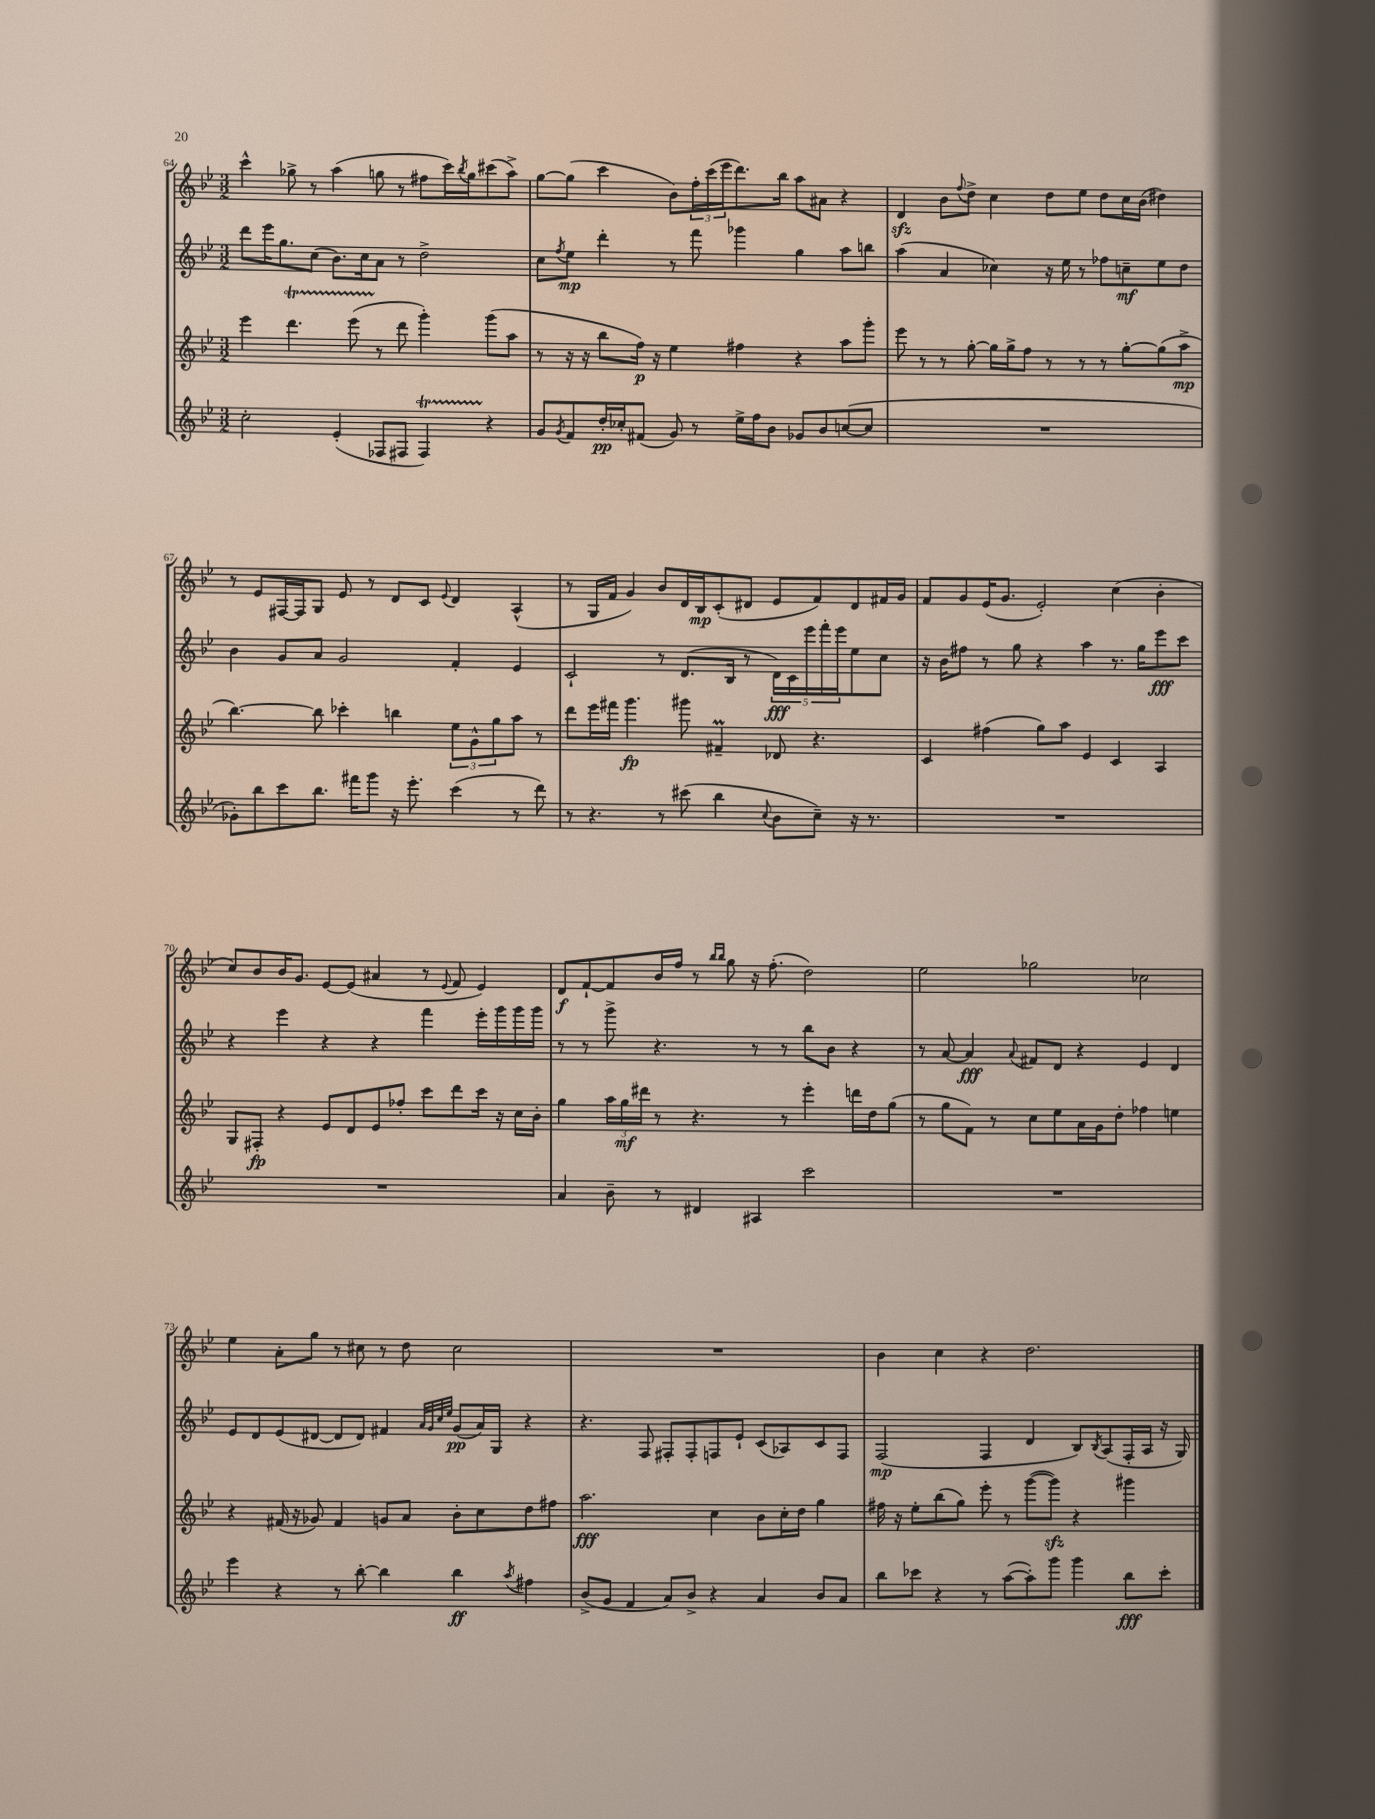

**kern	**kern	**kern	**kern
*staff4	*staff3	*staff2	*staff1
*clefG2	*clefG2	*clefG2	*clefG2
*k[b-e-]	*k[b-e-]	*k[b-e-]	*k[b-e-]
*M3/2	*M3/2	*M3/2	*M3/2
2cc'\	4eee-\	8ddd\L	4ccc^^\
.	.	16eee-\K	.
.	.	8.gg\	.
.	4.ddd\	.	8gg-^\
.	.	(8cc\J	8r
(4e-'/	.	8.b-\L)	(4aa\
.	(8eee-\	.	.
.	.	16cc\k	.
8F-/L	8r	8a\J	8gg\
8F#/J	8ddd\	8r	8r
4F#/)	4ggg'\)	2dd^\	8ff#\L
.	.	.	16ccc\L)
.	.	.	8qbb-/
.	.	.	16gg\J
4r	(8ggg\L	.	(8ccc#\
.	8aa\J	.	8aa^\J)
=	=	=	=
8g/L	8r	8cc\L	[8gg\L
8qg/	.	8qff/	.
8f/	16r	8ee-\J	(8gg\]J
.	16r	.	.
16dd'/L	8bb-\L	4ddd'\	4ccc\
16cc-'/J	.	.	.
(8f#/J	16ff\Jk)	.	.
.	16r	.	.
8g/)	4ee-\	8r	8b-\L)
8r	.	8fff\	24ff'\L
.	.	.	(24ccc\
.	.	.	24eee-\J
16ee-^\LL	4ff#\	4ggg-\	8.ddd\)
16ff\J	.	.	.
8b-\J	.	.	.
.	.	.	16bb-\Jk
8g-/L	4r	4gg\	8aa\L
8b-/	.	.	8a#\J
([8cc/	8aa\L	8aa\L	4r
8cc/]J	8ggg'\J	8bb\J	.
=	=	=	=
1.r	8eee-\	(4aa\	4d/
.	8r	.	.
.	8r	4a/	8b-\L
.	.	.	8qqff/
.	[8gg'\	.	8dd^\J
.	16gg\]LL	4cc-\)	4cc\
.	16gg^\J	.	.
.	8ff\J	.	.
.	8r	16r	8dd\L
.	.	16ee-\	.
.	8r	8r	8ee-\J
.	8r	8ff-\L	8dd\L
.	[8gg'\L	8cc~\	16cc\L
.	.	.	(16b-\JJ
.	(8gg\]	8ee-\	4dd#\)
.	8aa^\J	8dd\J	.
=	=	=	=
8g-'\L)	[4.bb-\)	4b-\	8r
8bb-\	.	.	8e-/L
8ccc\	.	8g/L	[16F#/L
.	.	.	16F#/]J
8.bb-\J	8bb-\]	8a/J	8G/J
.	4ccc-'\	2g/	8e-/
16fff#\LK	.	.	.
8ggg\J	.	.	8r
16r	4bb\	.	8d/L
8.eee-'\	.	.	.
.	.	.	8c/J
.	.	.	8qqe-/
(4ccc\	12ee-\L	4f'/	4d/
.	12g^^\	.	.
.	12gg\	.	.
8r	8aa\J	4e-/	(4A^^/
8ddd\)	8r	.	.
=	=	=	=
8r	8ddd\L	2c`/	8r
4.r	16eee-\L	.	16G/LL
.	16fff#\JJ	.	16f/JJ
.	4.ggg\	.	4g/)
8r	.	8r	8b-/L
(8ccc#\	8ggg#\	(8.d/L	16d/L
.	.	.	16B-/J
4bb-\	4f#~/	.	(8c'/
.	.	16B-/Jk	.
.	.	8r	8d#/J
8qqcc/	.	.	.
8b-\L	8d-/	20d\LL)	8e-/L
.	.	20c\	.
.	.	20eee-\	.
8cc~\J)	4.r	.	8f/)
.	.	20fff'\	.
.	.	20eee-\J	.
16r	.	8ee-\	8d#/
8.r	.	.	.
.	.	8cc\J	16f#/L
.	.	.	16g/JJ
=	=	=	=
1.r	4c/	16r	8f/L
.	.	16b-\LK	.
.	.	8ff#\J	8g/
.	(4ff#\	8r	(16e-/K
.	.	.	8.g/J
.	.	8gg\	.
.	8gg\L)	4r	2e-'/)
.	8aa\J	.	.
.	4e-/	4aa\	.
.	4c/	8.r	(4cc\
.	.	16gg\LK	.
.	4A/	8eee-\	4b-'\
.	.	8ccc\J	.
=	=	=	=
1.r	8G/L	4r	8cc/L)
.	8F#'/J	.	8b-/
.	4r	4eee-\	16b-/K
.	.	.	8.g/J
.	8e-/L	4r	[8e-/L
.	8d/	.	(8e-/]J
.	8e-/	4r	4a#/
.	8ff-'/J	.	.
.	8ccc\L	4fff\	8r
.	.	.	8qqe-/
.	8ddd\	.	8f/
.	16ccc\Jk	16eee-'\LL	4e-/)
.	16r	16ggg\	.
.	16cc\LL	16ggg\	.
.	16b-'\JJ	16ggg\JJ	.
=	=	=	=
4a/	4gg\	8r	8d/L
.	.	8r	[8f`/
8b-~\	24aa\LL	8ggg^\	8f/]
.	24gg\	.	.
.	24ddd#\JJ	.	.
8r	8r	4.r	16b-/L
.	.	.	16ff/JJ
4d#/	4.r	.	8r
.	.	.	16qqbb-/LL
.	.	.	16qqbb-/JJ
.	.	.	8gg\
4A#/	.	8r	16r
.	.	.	(8.ff'\
.	8r	8r	.
2ccc\	4eee-'\	8bb-\L	2dd\)
.	.	8b-\J	.
.	16ddd\LL	4r	.
.	16dd\J	.	.
.	(8gg\J	.	.
=	=	=	=
1.r	8r	8r	2ee-\
.	8gg\L	[8a/	.
.	8f\J)	4a/]	.
.	8r	.	.
.	.	8qqa/	.
.	8cc\L	8f#/L	2gg-\
.	8ee-\	8d/J	.
.	16a\L	4r	.
.	16g\J	.	.
.	8dd'\J	.	.
.	4ff-\	4e-/	2cc-\
.	4ee\	4d/	.
=	=	=	=
4eee-\	4r	8e-/L	4ee-\
.	.	8d/	.
4r	(16f#/	(8e-/	8a'\L
.	16r	.	.
.	8g-/)	[8d#/J	8gg\J
8r	4f#/	8d#/]L	8r
[8bb-'\	.	8d#/J)	8cc#\
4bb-\]	8g/L	4f#/	8r
.	8a/J	.	8dd\
.	.	32qqa/LLL	.
.	.	32qqg/	.
.	.	32qqcc/	.
.	.	32qqee-/JJJ	.
4bb-\	8b-'\L	(8g/L	2cc#\
.	8cc\	16a/L)	.
.	.	16G/JJ	.
8qaa/	.	.	.
4ff#\	8dd\	4r	.
.	8ff#\J	.	.
=	=	=	=
(8b-^/L	2.aa\	4.r	1.r
8g/J	.	.	.
4f/	.	.	.
.	.	8F/	.
8a/L)	.	8F#'/L	.
8b-^/J	.	8F#'/	.
4r	4cc\	8F/	.
.	.	8e-`/J	.
4a/	8b-\L	(8c/L	.
.	16cc'\L	8A-/)	.
.	16dd\JJ	.	.
8b-/L	4gg\	8c/	.
8a/J	.	8F/J	.
=	=	=	=
8bb-\L	16ff#\	(2F/	4b-\
.	16r	.	.
8ccc-\J	8ee-'\L	.	.
4r	(8bb-\	.	4cc\
.	8gg\J)	.	.
8r	8eee-'\	4F/	4r
([8aa\L	8r	.	.
8aa'\])	([8ggg\L	4d/	2.dd\
8ggg\J	8ggg\]J)	.	.
4ggg\	4r	8B-/L)	.
.	.	8qB-/	.
.	.	(8A/	.
8bb-\L	4ggg#\	16F'/L	.
.	.	16A/JJ	.
8ccc-'\J	.	16r	.
.	.	16G/)	.
==	==	==	==
*-	*-	*-	*-
